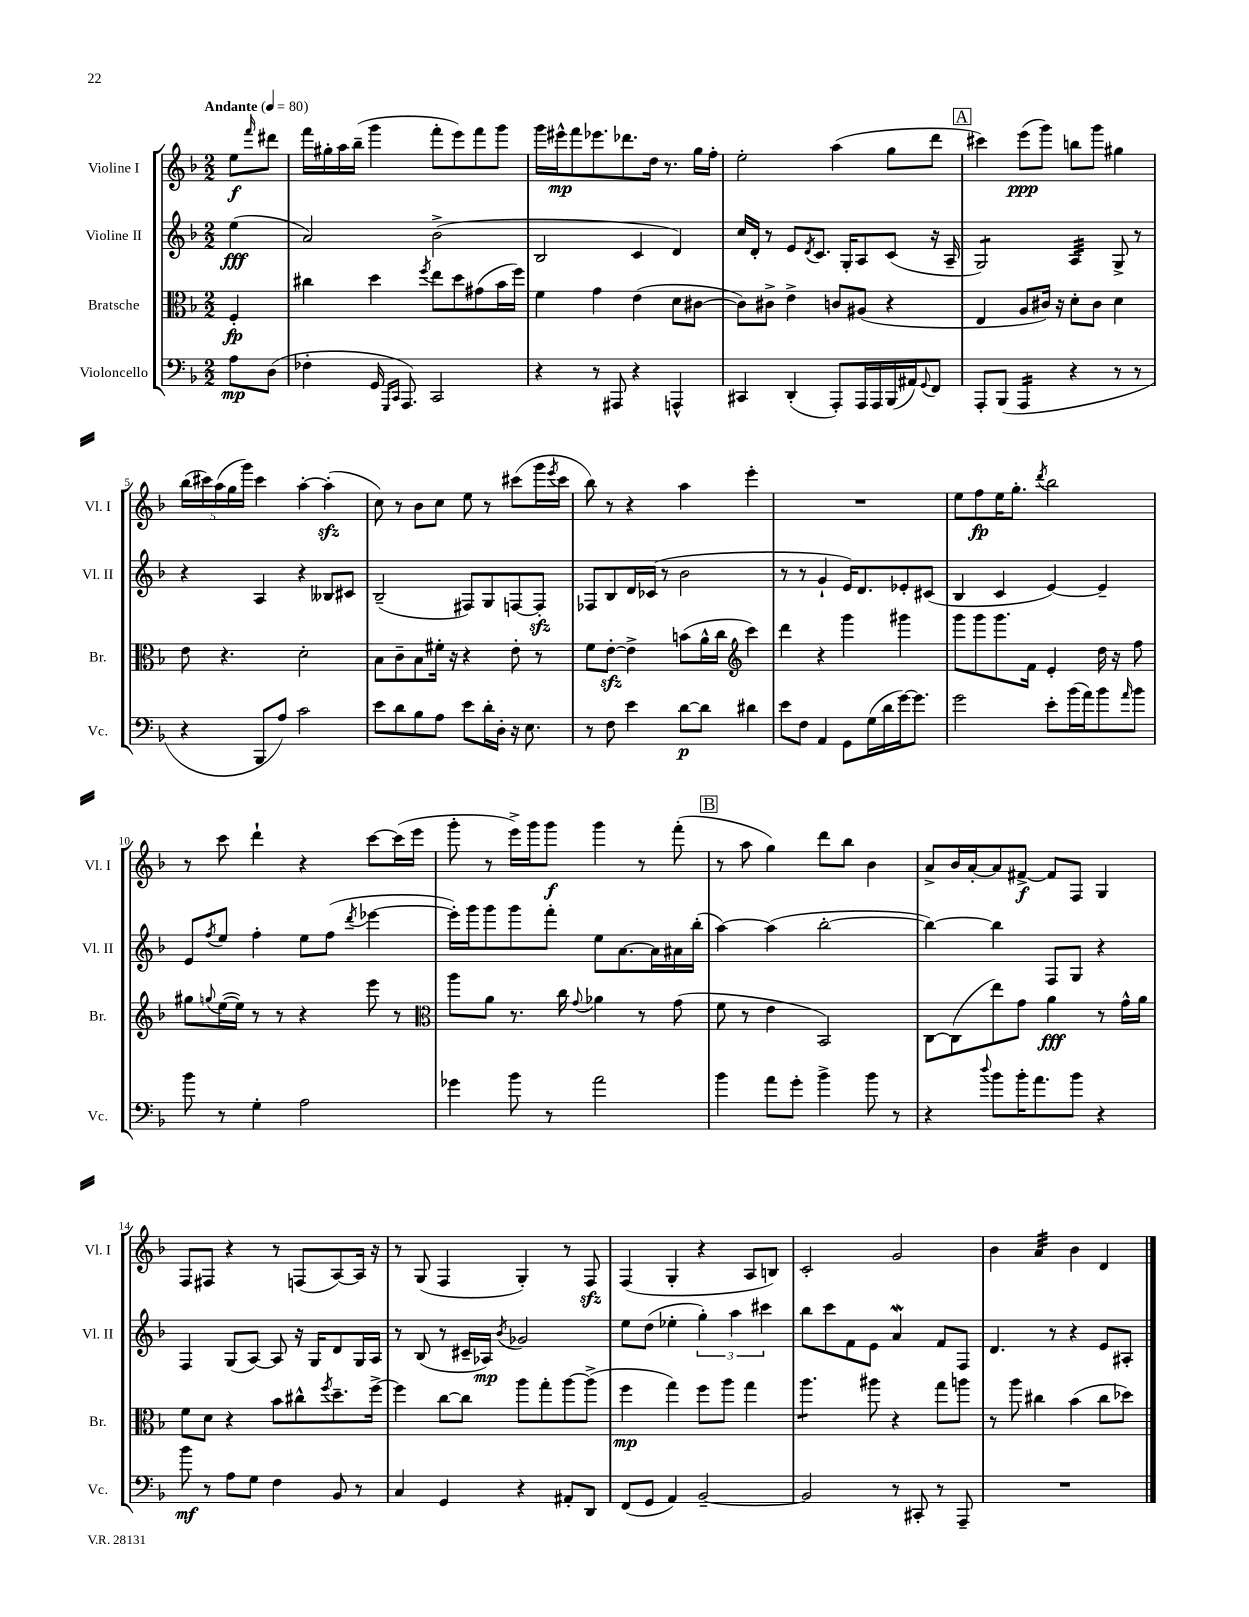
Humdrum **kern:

**kern	**kern	**kern	**kern
*staff4	*staff3	*staff2	*staff1
*clefF4	*clefC3	*clefG2	*clefG2
*k[b-]	*k[b-]	*k[b-]	*k[b-]
*M2/2	*M2/2	*M2/2	*M2/2
*MM80	*MM80	*MM80	*MM80
8A	4F'	(4ee	8ee
.	.	.	16qqfff
(8D	.	.	8ddd#
=	=	=	=
4F-'	4cc#	2a)	16fff
.	.	.	16gg#'
.	.	.	16aa
.	.	.	(16bb-~
16GG	4dd	.	4ggg
16qqGGG	.	.	.
16qqCC	.	.	.
8.AAA)	.	.	.
.	8qff	.	.
2CC	8ee	(2b-^	8fff'
.	8dd	.	8eee)
.	(8g#	.	8fff
.	16b-	.	8ggg
.	16ff)	.	.
=	=	=	=
4r	4f	2B-	16ggg
.	.	.	16eee#^^
.	.	.	8fff
8r	4g	.	8.eee-
8AAA#	.	.	.
.	.	.	8.ddd-
4r	(4e	4c	.
.	.	.	16dd
.	.	.	8.r
4AAA^^	8d	4d)	.
.	[8c#	.	16gg
.	.	.	16ff'
=	=	=	=
4CC#	8c#])	16cc	2ee'
.	.	16d'	.
.	8c#^	8r	.
(4DD'	4e^	8e	.
.	.	8qd	.
.	.	8.c	.
8AAA')	8c	.	(4aa
.	.	16G'	.
16AAA	(8A#	8A	.
16AAA	.	.	.
(16BBB-	4r	(8c	8gg
16AA#)	.	.	.
8qqGG	.	.	.
8FF	.	16r	8ddd
.	.	16A~	.
=	=	=	=
8AAA'	4E	2G)	4ccc#)
(8BBB-	.	.	.
4AAA	8A	.	(8eee
.	16c#)	.	8ggg)
.	16r	.	.
4r	8d'	4A	8bb
.	8c#	.	8ggg
8r	4d	8G^	4gg#
8r	.	8r	.
=	=	=	=
4r	8e	4r	(20bb-
.	.	.	20ccc#)
.	.	.	(20aa
.	4.r	.	.
.	.	.	20gg
.	.	.	20ggg)
8BBB-	.	4A	4ccc#
8A)	.	.	.
2c	2d'	4r	[4aa'
.	.	8B--	(4aa']
.	.	8c#	.
=	=	=	=
8e	8B-	(2B-~	8cc)
8d	8c~	.	8r
8B-	8B-	.	8b-
8A	16f#'	.	8cc
.	16r	.	.
8e	4r	8F#)	8ee
16d'	.	8G	8r
16D'	.	.	.
16r	8e'	[8F	(8ccc#
8.E	.	.	.
.	8r	8F']	16ggg
.	.	.	8qeee
.	.	.	16ccc#
=	=	=	=
8r	8f	8F-	8bb-)
8F	[8e'	8B-	8r
4e	4e^]	16d	4r
.	.	(16c-	.
.	.	8r	.
[8d	(8b	2b-	4aa
8d]	16a^^	.	.
.	16cc	.	.
*	*clefG2	*	*
4d#	4ccc)	.	4eee'
=	=	=	=
8e	4ddd	8r	1r
8F	.	8r	.
4AA	4r	4g`	.
8GG	4ggg	16e)	.
.	.	8.d	.
(16G	.	.	.
16d	.	.	.
[16g)	4ggg#	8e-'	.
8.g]	.	.	.
.	.	(8c#	.
=	=	=	=
2g	8ggg	4B-	8ee
.	8ggg	.	8ff
.	8.ggg	4c	16ee
.	.	.	8.gg'
.	16f	.	.
.	.	.	8qddd
8e'	4e'	[4e)	2bb-
(16b-	.	.	.
16a)	.	.	.
8b-	16dd	4e~]	.
.	16r	.	.
16qqa	.	.	.
8b-	8ff	.	.
=	=	=	=
8b-	8gg#	8e	8r
.	8qqgg	8qff	.
8r	([16ee	8ee	8ccc
.	16ee])	.	.
4G'	8r	4ff'	4ddd`
.	8r	.	.
2A	4r	8ee	4r
.	.	(8ff	.
.	.	8qddd	.
.	8eee	[4eee-	[8ccc
.	8r	.	(16ccc]
.	.	.	16eee
=	=	=	=
*	*clefC3	*	*
4g-	8aa	16eee-'])	8ggg'
.	.	16ggg	.
.	8a	8ggg	8r
8b-	8.r	8ggg	16eee^)
.	.	.	16ggg
8r	.	8fff'	8ggg
.	16cc	.	.
.	8qqg	.	.
2a	4a-	8ee	4ggg
.	.	[8.a	.
.	8r	.	8r
.	.	16a]	.
.	(8g	16a#	(8fff'
.	.	(16bb-'	.
=	=	=	=
4b-	8f	[4aa)	8r
.	8r	.	8aa
8a	4e	(4aa]	4gg)
8g'	.	.	.
4b-^	2BB-)	[2bb-'	8ddd
.	.	.	8bb-
8b-	.	.	4b-
8r	.	.	.
=	=	=	=
4r	[8C	4bb-_)	8a^
.	(8C]	.	16b-
.	.	.	[16a'
8qqdd	.	.	.
8b-	8ee)	4bb-]	8a]
16b-'	8g	.	[8f#^
8.a	.	.	.
.	4a	8F	8f#]
8b-	.	8G	8F
4r	8r	4r	4G
.	16g^^	.	.
.	16a	.	.
=	=	=	=
8b-	8f	4F	8F
8r	8d	.	8F#
8A	4r	(8G	4r
8G	.	[8A)	.
4F	8b-	8A]	8r
.	8cc#^^	16r	(8F
.	.	16G	.
.	8qff	.	.
8BB-	8.dd~	8d	[8A)
8r	.	16G	16A]
.	[16ff^	16A	16r
=	=	=	=
4C	4ff]	8r	8r
.	.	(8B-	(8G
4GG	[8cc	8r	4F
.	8cc]	16c#~	.
.	.	16A-)	.
.	.	8qb-	.
4r	8aa	2g-	4G')
.	8gg'	.	.
8AA#'	[8aa	.	8r
8DD	(8aa^]	.	8F
=	=	=	=
(8FF	4ff	8ee	(4F
8GG	.	(8dd	.
4AA)	4gg)	4ee-'	4G'
[2BB-~	8ff	6gg')	4r
.	8aa	.	.
.	.	6aa	.
.	4gg	.	8A
.	.	6ccc#	.
.	.	.	8B)
=	=	=	=
2BB-]	4.aa	8bb-	2c'
.	.	8ccc	.
.	.	8f	.
.	8aa#	8e	.
8r	4r	4a	2g
8CC#'	.	.	.
8r	8gg	8f	.
8AAA~	8aa	8F	.
=	=	=	=
1r	8r	4.d	4b-
.	8aa	.	.
.	4cc#	.	4a
.	.	8r	.
.	(4b-	4r	4b-
.	8cc#	8e	4d
.	8dd-)	8A#'	.
==	==	==	==
*-	*-	*-	*-
